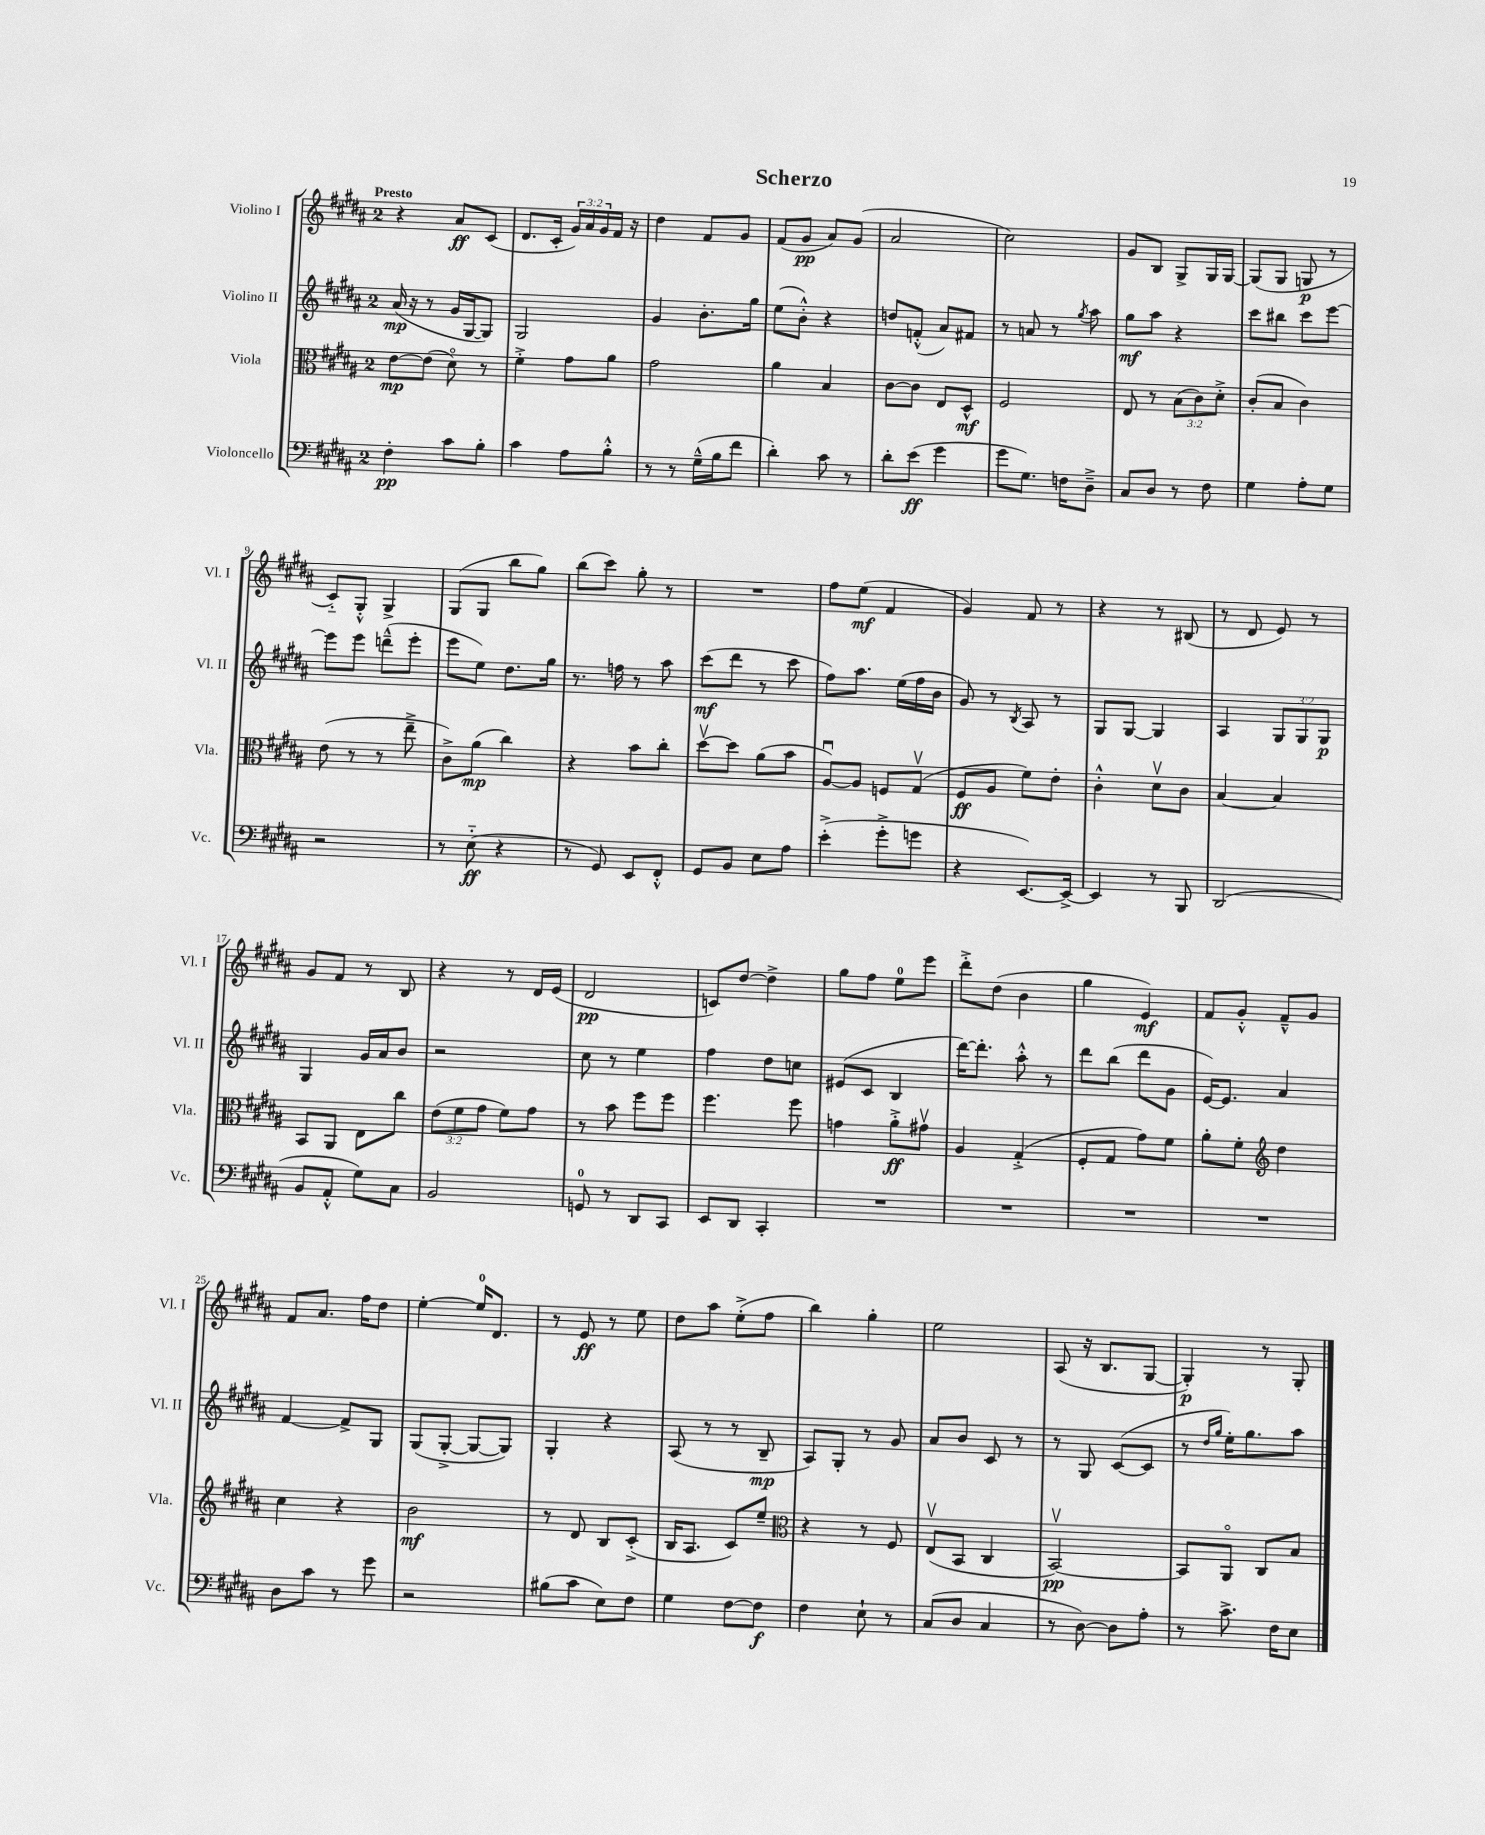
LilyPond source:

\header { title = "Scherzo" }
<<
\new StaffGroup <<
\new Staff = "s0" \with { instrumentName = "Violino I" shortInstrumentName = "Vl. I" } {
    \clef treble \key b \major \once \override Staff.TimeSignature.style = #'single-digit \time 2/4 \override Staff.TupletNumber.text = #tuplet-number::calc-fraction-text \tempo "Presto"
    r4 ais'8\ff cis'8( |
    dis'8. cis'16-. \tuplet 3/2 { gis'16) ais'16 gis'16 } fis'16 r16 |
    dis''4 fis'8 gis'8 |
    fis'8( gis'8\pp ais'8) gis'8( |
    ais'2 |
    cis''2) |
    gis'8 b8 gis8-> gis16 gis16~ |
    gis8( gis8 g8\p r8 |
    cis'8-_) gis8-.-^ gis4-> |
    gis8( gis8 b''8 gis''8) |
    b''8( cis'''8) gis''8-. r8 |
    R2 |
    fis''8 e''8\mf( fis'4 |
    gis'4) fis'8 r8 |
    r4 r8 bis8( |
    r8 dis'8 e'8) r8 |
    gis'8 fis'8 r8 b8 |
    r4 r8 dis'16 e'16( |
    dis'2\pp |
    c'8) dis''8~ dis''4-> |
    gis''8 fis''8 e''8-0 e'''8 |
    dis'''8-.-> dis''8( b'4 |
    gis''4 e'4\mf) |
    fis'8 gis'8-.-^ fis'8---^ gis'8 |
    fis'8 ais'8. fis''16 dis''8 |
    e''4~-. e''16-0 dis'8. |
    r8 e'8\ff r8 e''8 |
    dis''8 ais''8 e''8-.->( fis''8 |
    b''4) gis''4-. |
    e''2 |
    ais8( r16 b8. gis8~ |
    gis4-.\p) r8 gis8-. \bar "|." |
}
\new Staff = "s1" \with { instrumentName = "Violino II" shortInstrumentName = "Vl. II" } {
    \clef treble \key b \major \once \override Staff.TimeSignature.style = #'single-digit \time 2/4 \override Staff.TupletNumber.text = #tuplet-number::calc-fraction-text
    ais'16\mp( r16 r8 gis'16 gis16~ gis8) |
    gis2 |
    gis'4 b'8.-. gis''16 |
    e''8( b'8-.-^) r4 |
    d''8 f'8-.-^( ais'8) fis'8 |
    r8 a'8 r8 \acciaccatura { gis''8 } ais''8 |
    gis''8\mf ais''8 r4 |
    cis'''8 bis''8 cis'''8 e'''8~ |
    e'''8 e'''8 d'''8---^( e'''8-. |
    e'''8 e''8) dis''8. gis''16 |
    r8. f''16 r8 ais''8 |
    cis'''8\mf( dis'''8 r8 cis'''8 |
    fis''8) ais''8. e''16( fis''16 b'16 |
    gis'8) r8 \acciaccatura { b8 } ais8 r8 |
    gis8 gis8~ gis4 |
    ais4 \tuplet 3/2 { gis8 gis8 gis8\p } |
    gis4 gis'16 ais'16 b'8 |
    r2 |
    cis''8 r8 e''4 |
    fis''4 dis''8 c''8 |
    eis'8( cis'8 b4 |
    dis'''16~) dis'''8.-. ais''8-.-^ r8 |
    dis'''8 b''8( dis'''8 gis'8 |
    e'16~) e'8. ais'4 |
    fis'4~ fis'8-> gis8 |
    gis8( gis8~-.-> gis8~ gis8) |
    gis4-. r4 |
    ais8( r8 r8 b8--\mp |
    ais8) gis8-. r8 gis'8 |
    ais'8 b'8 cis'8 r8 |
    r8 gis8 cis'8~( cis'8 |
    r8 \grace { dis''16 gis''16 } e''16-.) gis''8. ais''8 \bar "|." |
}
\new Staff = "s2" \with { instrumentName = "Viola" shortInstrumentName = "Vla." } {
    \clef alto \key b \major \once \override Staff.TimeSignature.style = #'single-digit \time 2/4 \override Staff.TupletNumber.text = #tuplet-number::calc-fraction-text
    e'8~\mp e'8( dis'8\flageolet) r8 |
    fis'4-.-> gis'8 ais'8 |
    gis'2 |
    ais'4 b4 |
    cis'8~ cis'8 e8 dis8-^\mf |
    fis2 |
    e8 r8 \tuplet 3/2 { b8( cis'8) dis'8-.-> } |
    cis'8-.( b8 cis'4) |
    e'8( r8 r8 e''8---> |
    cis'8->) ais'8\mp( cis''4) |
    r4 b'8 cis''8-. |
    dis''8~\upbow dis''8 ais'8( b'8 |
    ais8~\downbow) ais8 f8 gis8\upbow( |
    fis8\ff ais8 fis'8) e'8-. |
    cis'4-.-^ dis'8\upbow cis'8 |
    b4~ b4 |
    b,8 ais,8 e8 cis''8 |
    \tuplet 3/2 { e'8( fis'8 gis'8 } fis'8) gis'8 |
    r8 b'8 fis''8 fis''8 |
    fis''4. fis''8 |
    g'4 ais'8-.->\ff gis'8\upbow |
    ais4 gis4-.->( |
    fis8-. gis8 gis'8) fis'8 |
    ais'8-. fis'8-. \clef treble dis''4 |
    cis''4 r4 |
    b'2\mf |
    r8 dis'8 b8 cis'8-.->( |
    b16 ais8. cis'8) e''8-- |
    \clef alto r4 r8 fis8 |
    e8\upbow( b,8 cis4 |
    b,2~\upbow\pp) |
    b,8 ais,8\flageolet cis8 b8 \bar "|." |
}
\new Staff = "s3" \with { instrumentName = "Violoncello" shortInstrumentName = "Vc." } {
    \clef bass \key b \major \once \override Staff.TimeSignature.style = #'single-digit \time 2/4
    fis4-.\pp cis'8 b8-. |
    cis'4 ais8 b8-.-^ |
    r8 r8 gis16---^( b16 fis'8 |
    dis'4-.) cis'8 r8 |
    dis'8-. e'8\ff( gis'4 |
    gis'8 gis8.) f16 dis8---> |
    cis8 dis8 r8 fis8 |
    gis4 ais8-. gis8 |
    r2 |
    r8 e8-_\ff( r4 |
    r8 gis,8) e,8 fis,8-.-^ |
    gis,8 b,8 e8 ais8 |
    e'4-.->( gis'8-.-> g'8 |
    r4 e,8.~) e,16~-> |
    e,4 r8 b,,8 |
    dis,2( |
    b,8 ais,8-.-^ gis8) cis8 |
    b,2 |
    g,8-0 r8 dis,8 cis,8 |
    e,8 dis,8 cis,4-. |
    R2 |
    R2 |
    R2 |
    R2 |
    dis8 cis'8 r8 gis'8 |
    r2 |
    bis8( cis'8 e8) fis8 |
    gis4 fis8~ fis8\f |
    fis4 e8-! r8 |
    cis8( dis8 cis4 |
    r8 dis8~) dis8 ais8-. |
    r8 cis'8.-> fis16 e8 \bar "|." |
}
>>
>>
